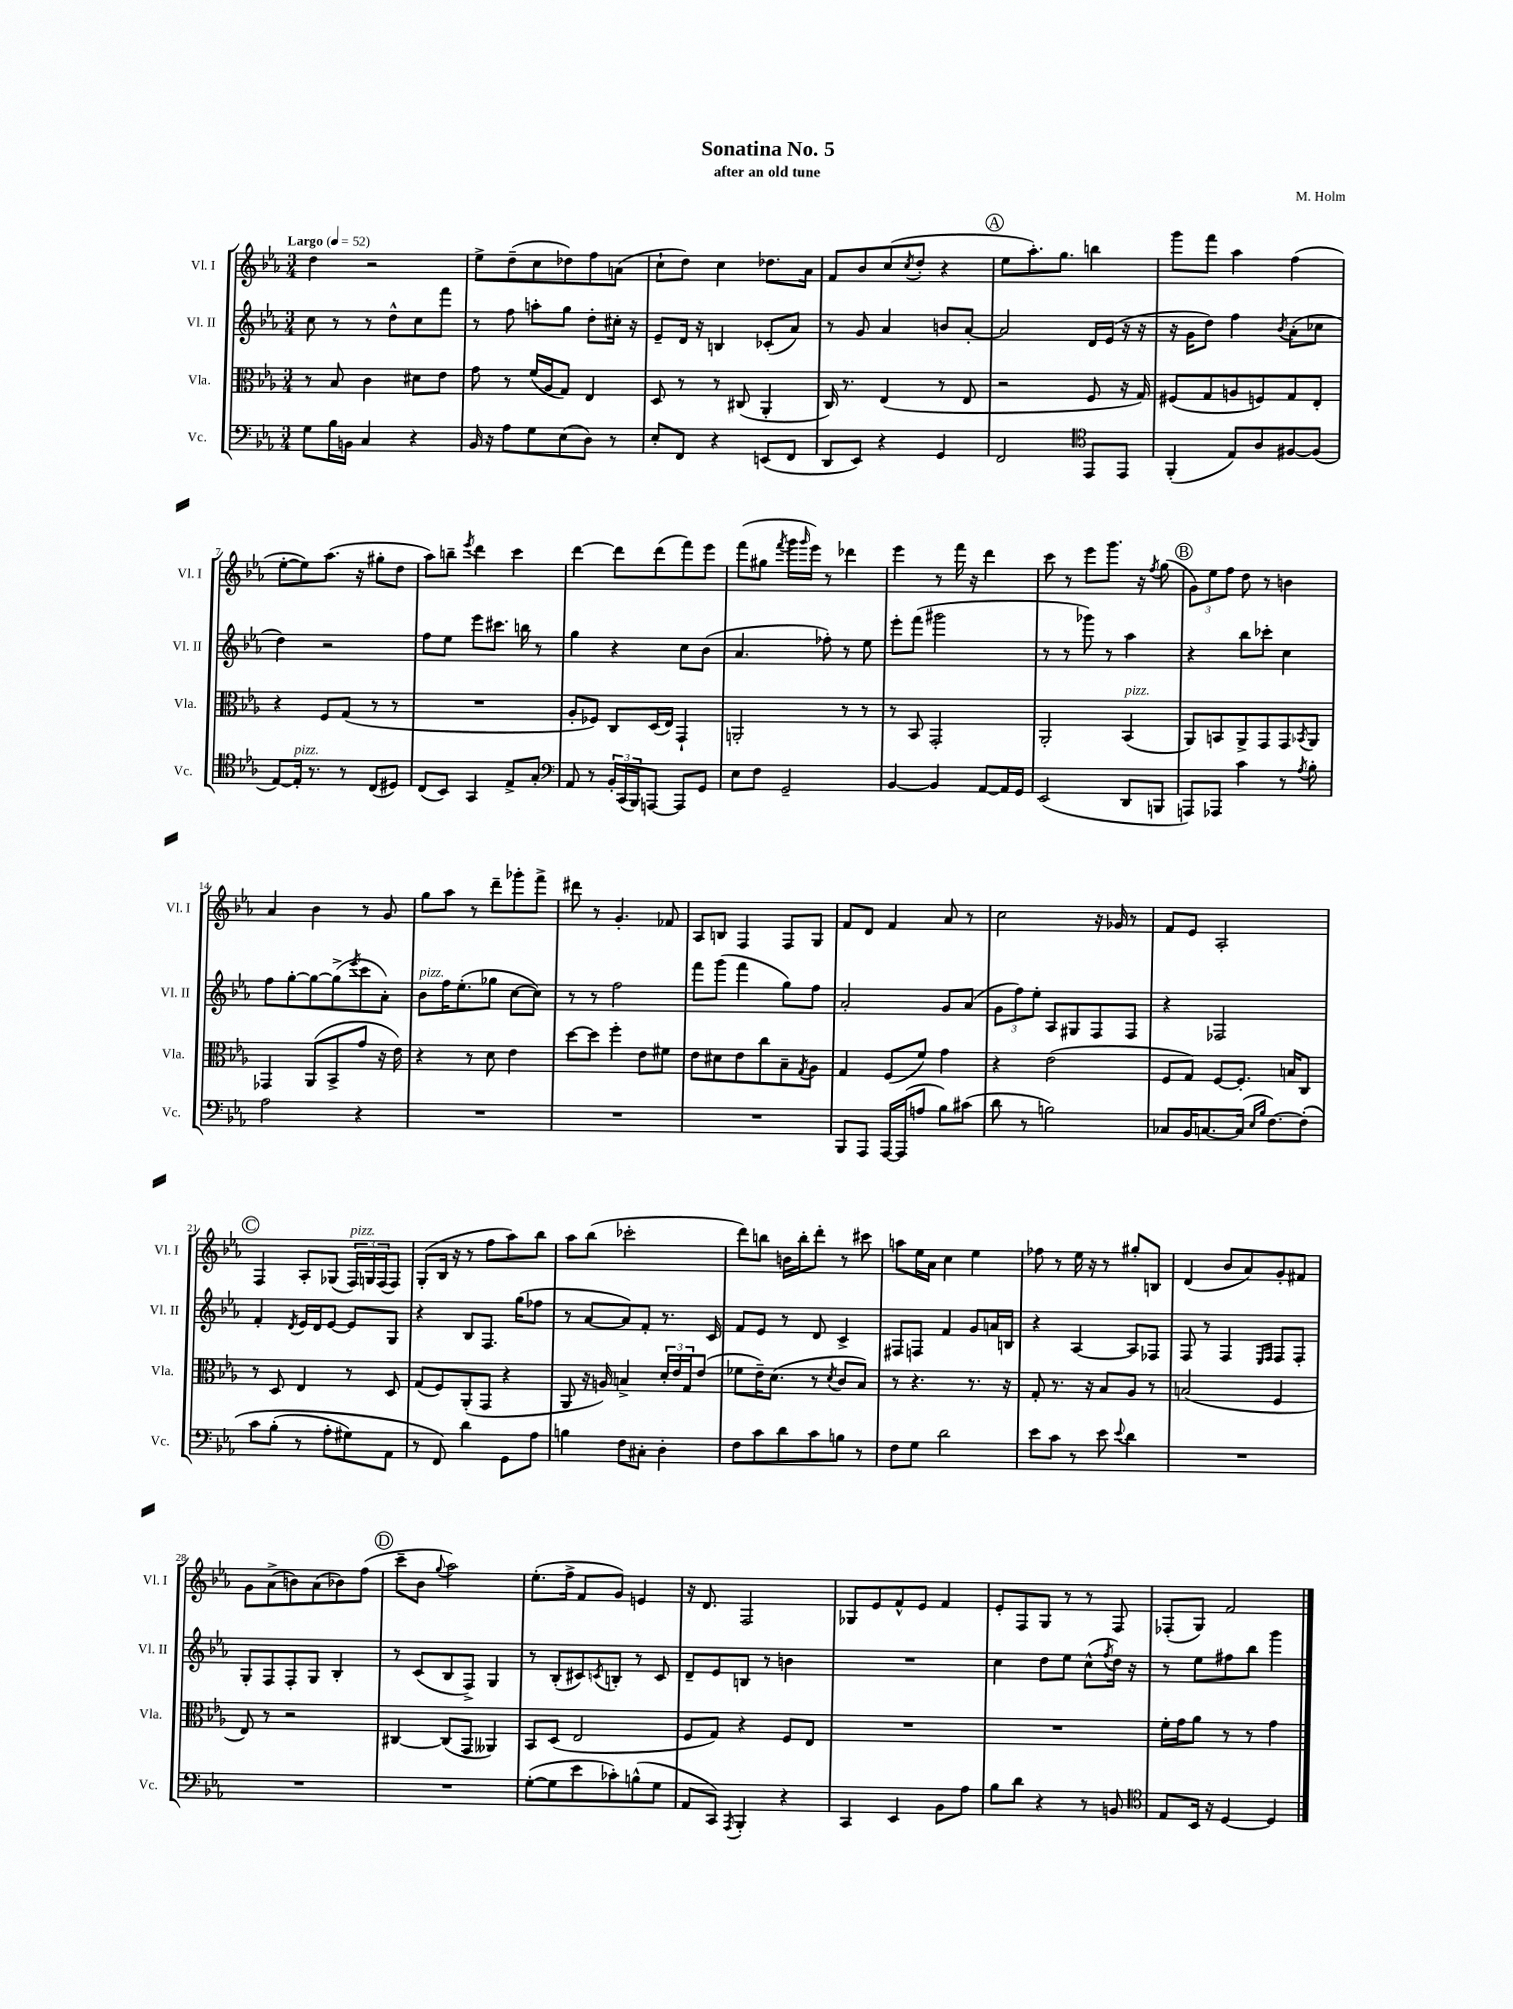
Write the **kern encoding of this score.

**kern	**kern	**kern	**kern
*part4	*part3	*part2	*part1
*staff4	*staff3	*staff2	*staff1
*I"Vc.	*I"Vla.	*I"Vl. II	*I"Vl. I
*I'Vc.	*I'Vla.	*I'Vl. II	*I'Vl. I
*clefF4	*clefC3	*clefG2	*clefG2
*k[b-e-a-]	*k[b-e-a-]	*k[b-e-a-]	*k[b-e-a-]
*M3/4	*M3/4	*M3/4	*M3/4
*MM52	*MM52	*MM52	*MM52
=1	=1	=1	=1
!	!	!	!LO:TX:a:B:t=Largo
8G\L	8r	8cc\	4dd\
16B-\L	8B-/	8r	.
16BBn\JJ	.	.	.
4C/	4c\	8r	2r
.	.	8dd^^\L	.
4r	8d#X\L	8cc\	.
.	8e-\J	8fff\J	.
=2	=2	=2	=2
16BB-/	8g\	8r	8ee-^\L
16r	.	.	.
8A-\L	8r	8ff\	(8dd~\
8G\	(16f/LL	8aan'\L	8cc\
.	16A-/J	.	.
(8E-\	8G/J)	8gg\J	8dd-X\)
8D\J)	4E-/	8dd'\L	8ff\
8r	.	16cc#X'\Jk	(8an\J
.	.	16r	.
=3	=3	=3	=3
8E-'/L	8D/	8e-~/L	8cc`\L
8FF/J	8r	16d/Jk	8dd\J)
.	.	16r	.
4r	8r	4Bn/	4cc\
.	(8C#X/	.	.
(8EEn/L	4AA-'/	(8c-X'/L	8.dd-X\L
8FF/J	.	8a-/J)	.
.	.	.	16a-\Jk
=4	=4	=4	=4
8DD/L	16C/)	8r	8f/L
.	8.r	.	.
8EE-/J)	.	8g/	8b-/
4r	(4E-/	4a-/	(8cc/
.	.	.	8qcc/
.	.	.	8dd'/J
4GG/	8r	8bn/L	4r
.	8E-/	[8a-'/J	.
!!LO:REH:place=s1:t=A
=5	=5	=5	=5
2FF/	2r	2a-/]	8ee-\L
.	.	.	8.aa-'\)
.	.	.	8.gg\J
*clefC4	*	*	*
8EE-/L	8F/	16d/LL	4bbn\
.	.	(16e-/JJ	.
8EE-/J	16r	16r	.
.	16G/)	16r	.
=6	=6	=6	=6
(4FF'/	(8F#X/L	16r	8ggg\L
.	.	16g\KL	.
.	8G/	8dd\J)	8fff\J
8E-/L)	8An/	4ff\	4aa-\
8A-/	8Fn/)	.	.
.	.	8qb-/	.
[8F#X/	8G/	(8a-'\L	(4ff\
(8F#/J]	8E-'/J	8cc-X\J	.
!!LO:LB:g=z
=7	=7	=7	=7
[8E-/L)	4r	4dd\)	[8ee-'\L
!LO:TX:a:i:t=pizz.	!	!	!
16E-'/Jk]	.	.	8ee-\])
8.r	.	.	.
.	8F/L	2r	(8.aa-\J
8r	(8G/J	.	.
.	.	.	16r
(8C/L	8r	.	8gg#X'\L
8D#X/J)	8r	.	8dd\J
=8	=8	=8	=8
(8C/L	2.r	8ff\L	8aa-\L)
8BB-/J)	.	8ee-\J	8bbn~\J
.	.	.	8qeee-/
4GG/	.	8eee-\L	4ddd\
.	.	8.ccc#X\J	.
8E-^/L	.	.	4ccc\
.	.	16bbn\	.
8G'/J	.	8r	.
=9	=9	=9	=9
*clefF4	*	*	*
8AA-/	8A-'/L	4gg\	[4ddd\
8r	8F-X/J)	.	.
24BB-'/LL	8C/L	4r	8ddd\L]
(24CC/	.	.	.
24BBB-/J)	.	.	.
[8AAAn/J	(16D/L	.	(8ddd\
.	16E-/JJ)	.	.
8AAA/L]	4GG`/	8cc\L	8fff\)
8GG/J	.	(8b-\J	8eee-\J
=10	=10	=10	=10
8E-\L	2AAn'/	4.a-/	(8fff\L
8F\J	.	.	8gg#X\J
.	.	.	8qfff/
2GG~/	.	.	16ggg\LL
.	.	.	16qqggg/
.	.	.	16eee-\JJ)
.	.	8ff-X'\)	8r
.	8r	8r	4ddd-X\
.	8r	8ee-\	.
=11	=11	=11	=11
[4BB-/	8r	8eee-'\L	4eee-\
.	8BB-/	(8fff\J	.
4BB-/]	2GG'/	2ggg#X\	8r
.	.	.	16fff\
.	.	.	16r
[8AA-/L	.	.	4ddd\
16AA-/L]	.	.	.
16GG/JJ	.	.	.
=12	=12	=12	=12
(2EE-/	2AA-'/	8r	8ccc\
.	.	8r	8r
.	.	8ggg-X\)	8eee-\L
.	.	8r	8.ggg\J
!	!LO:TX:a:i:t=pizz.	!	!
8DD/L	(4BB-/	4aa-\	.
.	.	.	16r
.	.	.	8qff/
8BBBn/J	.	.	(8gg\
!!LO:REH:place=s1:t=B
=13	=13	=13	=13
8AAAn/L)	8AA-/L)	4r	12g\L)
.	.	.	12ee-\
8AAA-X/J	8BBn/	.	.
.	.	.	12ff\J
4c\	8AA-^/	8bb-\L	8dd\
.	8GG/	8ccc-X'\J	8r
8r	8GG/	4cc\	4bn\
8qA-/	8qBB-X/	.	.
8B-'\	8AA-/J	.	.
!!LO:LB:g=z
=14	=14	=14	=14
2A-\	4GG-X/	8ff\L	4a-/
.	.	[8gg'\	.
.	(8AA-/L	8gg\_	4b-\
.	8BB-^/	(8gg^\]	.
.	.	8qeee-/	.
4r	8g/J	8ccc\	8r
.	16r	8a-'\J)	8g/
.	16e-\)	.	.
=15	=15	=15	=15
!	!	!LO:TX:a:i:t=pizz.	!
2.r	4r	8b-\L	8gg\L
.	.	16ff\K	8aa-\J
.	.	(8.ee-'\	.
.	8r	.	8r
.	8d\	8gg-X\J	8ddd~\L
.	4e-\	[8cc\L	8ggg-X'\
.	.	8cc\J])	8fff^\J
=16	=16	=16	=16
2.r	[8dd\L	8r	8ddd#X\
.	8dd\J]	8r	8r
.	4ff'\	2ff\	4.g'/
.	8e-\L	.	.
.	8f#X\J	.	8f-X/
=17	=17	=17	=17
2.r	8e-\L	8fff\L	8A-/L
.	8d#X\	(8ggg\J	8Bn/J
.	8e-\	4fff\	4F/
.	8cc\	.	.
.	8B-~\	8gg\L)	8F/L
.	8qG/	.	.
.	8A-\J	8ff\J	8G/J
=18	=18	=18	=18
8BBB-/L	4G/	2a-'/	8f/L
8AAA-/J	.	.	8d/J
[16AAA-/LL	(8F/L	.	4f/
(16AAA-/J]	.	.	.
8An/J	8f/J)	.	.
8B-\L)	4g\	8g/L	8a-/
(8c#X\J	.	(8a-/J	8r
=19	=19	=19	=19
8d\	4r	12g\L	2cc\
.	.	12ff\)	.
8r	.	.	.
.	.	12ee-'\J	.
2Bn\)	(2e-\	8A-/L	.
.	.	8G#X/	.
.	.	8F/	16r
.	.	.	16g-X/
.	.	8F/J	8r
=20	=20	=20	=20
8C-X/L	8F/L	4r	8f/L
16BB-/K	8G/J)	.	8e-/J
[8.Cn/	.	.	.
.	[8F/L	2F-X/	2A-'/
(16C/Jk]	8.F'/J]	.	.
16qqE-/LL	.	.	.
16qqB-/JJ	.	.	.
[8.F\L)	.	.	.
.	16Bn/KL	.	.
(8F'\J]	8C/J	.	.
!!LO:LB:g=z
!!LO:REH:place=s1:t=C
=21	=21	=21	=21
8c\L	8r	4f'/	4F/
(8B-'\J	8D/	.	.
.	.	8qd/	.
8r	4E-/	16e-/LL	8A-'/L
.	.	16d/J	.
8A-'\L	.	[8e-/J	(8G-X/J
!	!	!	!LO:TX:a:i:t=pizz.
8G#X\)	8r	8e-/L]	24F/LL)
.	.	.	24Gn/
.	.	.	(24F/J
8AA-\J	8D/	8G/J	8F/J)
=22	=22	=22	=22
8r	(8G/L	4r	(8G'/L
8FF/)	8F/)	.	16B-/Jk
.	.	.	16r
4d\	(8AA-'/	8B-/L	8r
.	8GG/J	8.F/J	8ff\L
8GG\L	4r	.	8aa-\)
.	.	(16gg\KL	.
8A-\J	.	8ff-X\J	8bb-\J
=23	=23	=23	=23
4Bn\	8AA-/	8r	8aa-\L
.	16r	[8a-/L	(8bb-\J
.	16An/)	.	.
8F\L	4Bn^/	8a-/])	2ccc-X'\
8C#X'\J	.	8f'/J	.
4D'\	24d'/LL	8.r	.
.	24e-/	.	.
.	24G/J	.	.
.	(8e-/J	.	.
.	.	16c/	.
=24	=24	=24	=24
8F\L	8f-X\L	8f/L	8ddd\L)
8c\	16e-~\K)	8e-/J	8bbn\J
.	(8.d\J	.	.
8d\	.	8r	16bn\LL
.	.	.	16bb'\J
8c\	8r	8d/	8ddd'\J
.	8qd/	.	.
8Bn\J	8c/L	4c^/	8r
8r	8B-/J)	.	8ccc#X\
=25	=25	=25	=25
8F\L	8r	8F#X/L	8aan\L
8G\J	4.r	8Fn/J	16ee-\L
.	.	.	16a-\JJ
2d\	.	4f/	4cc\
.	8.r	8g/L	4ee-\
.	.	16an/L	.
.	16r	16Bn/JJ	.
=26	=26	=26	=26
8e-\L	8G'/	4r	8ff-X\
8c\J	8.r	.	8r
8r	.	[4A-/	16ee-\
.	16r	.	16r
8e-\	8B-/L	.	8r
8qqe-/	.	.	.
4d\	8A-/J	8A-/L]	8gg#X'/L
.	8r	8F-X/J	8Bn/J
=27	=27	=27	=27
2.r	(2Bn/	8F/	(4d/
.	.	8r	.
.	.	4F/	8b-/L
.	.	.	8a-/)
.	.	16qqE-/LL	.
.	.	16qqF/JJ	.
.	4F/	8F/L	8g'/
.	.	8F'/J	8f#X/J
!!LO:LB:g=z
=28	=28	=28	=28
2.r	8E-/)	8G'/L	8g\L
.	8r	8F/	(8a-^\
.	2r	8F'/	8bn\)
.	.	8G/J	(8a-\
.	.	4B-'/	8b-X\)
.	.	.	(8ff\J
!!LO:REH:place=s1:t=D
=29	=29	=29	=29
2.r	[4C#X/	8r	8ccc~\L
.	.	(8c/L	8b-\J
.	.	.	8qqgg/
.	(8C#/L]	8B-/	2aa-\)
.	8GG/J	8F^/J)	.
.	4AA--X/)	4G/	.
=30	=30	=30	=30
([8G'\L	8BB-/L	8r	(8.ee-'\L
8G\]	(8D/J	(8B-'/L	.
.	.	.	16ff^\Jk
8e-\	2E-/	8c#X/)	8f/L
.	.	8qcn/	.
8c-X'\)	.	8Bn'/J	8g/J)
(8Bn^^\	.	8r	4en/
8G\J	.	8c/	.
=31	=31	=31	=31
8AA-/L	8F/L	8d~/L	16r
.	.	.	8.d/
8CC/J)	8G/J)	8e-/	.
8qAAA-/	.	.	.
4BBB-'/	4r	8Bn/J	2F/
.	.	8r	.
4r	8F/L	4bn\	.
.	8E-/J	.	.
=32	=32	=32	=32
4CC/	2.r	2.r	8G-X/L
.	.	.	8e-/
4EE-/	.	.	8f^^/
.	.	.	8e-/J
8BB-\L	.	.	4f/
8A-\J	.	.	.
=33	=33	=33	=33
8B-\L	2.r	4cc\	8e-'/L
8d\J	.	.	8F/
4r	.	8dd\L	8G/J
.	.	8ee-\J	8r
8r	.	(8cc^^\L	8r
.	.	8qff/	.
8BBn/	.	16dd\Jk)	8F/
.	.	16r	.
=34	=34	=34	=34
*clefC4	*	*	*
8E-/L	16f'\LL	8r	(8F-X'/L
.	16g\J	.	.
16BB-/Jk	8a-\J	8ee-\L	8G/J)
16r	.	.	.
[4D/	8r	8ff#X\	2f/
.	8r	8bb-\J	.
4D/]	4g\	4ggg\	.
==	==	==	==
*-	*-	*-	*-
